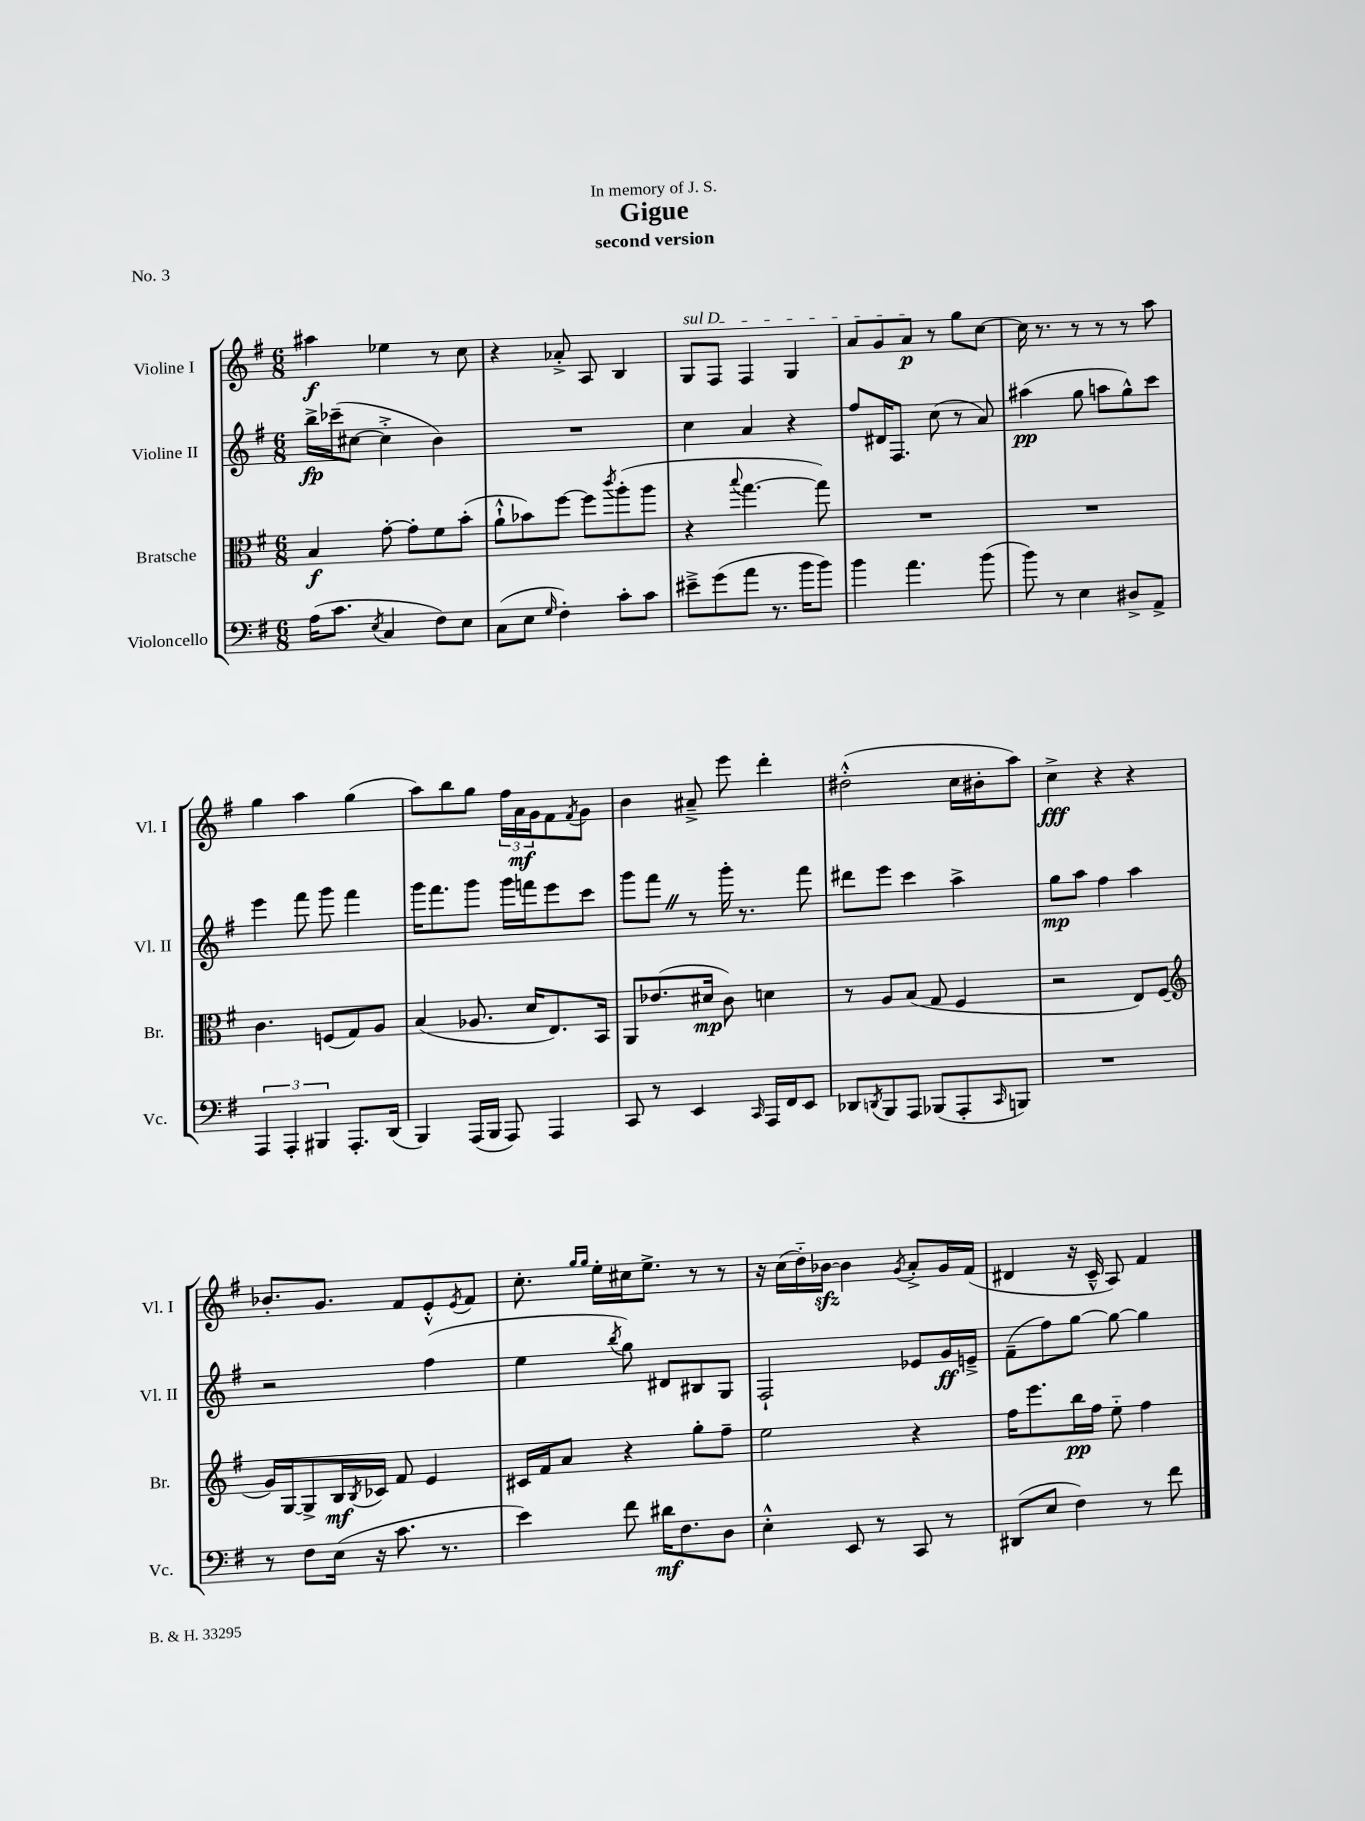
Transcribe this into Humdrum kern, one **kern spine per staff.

**kern	**kern	**kern	**kern
*staff4	*staff3	*staff2	*staff1
*clefF4	*clefC3	*clefG2	*clefG2
*k[f#]	*k[f#]	*k[f#]	*k[f#]
*M6/8	*M6/8	*M6/8	*M6/8
(16A	4B	16bb^	4aa#
8.c	.	(16ccc-~	.
.	.	[8cc#	.
8qE	.	.	.
4C	[8g'	4cc#'^]	4ee-
.	8g']	.	.
8F#)	8f#	4b)	8r
8E	(8b'	.	8cc
=	=	=	=
(8C	8a`^^	2.r	4r
8E	8b-)	.	.
16qqG	.	.	.
4F#')	[8ff#	.	8a-'^
.	8ff#]	.	8A
.	8qccc	.	.
8c'	(8aa'	.	4B
8c	8aa	.	.
=	=	=	=
8e#~^	4r	4cc	8G
(8g	.	.	8F#
.	8qqbb	.	.
8a	[4.gg	4a	4F#
8.r	.	.	.
.	.	4r	4G
16b	.	.	.
8b)	8gg])	.	.
=	=	=	=
4b	2.r	8ff#	8a
.	.	16d#	8g
.	.	8.F#	.
4.a	.	.	8a
.	.	(8cc	8r
.	.	8r	8gg
(8b	.	8a)	[8cc
=	=	=	=
8b)	2.r	(4aa#	16cc]
.	.	.	8.r
8r	.	.	.
4E	.	8gg	8r
.	.	8aa	8r
8D#^	.	8gg^^)	8r
8AA^	.	8ccc	8aa
=	=	=	=
6AAA	4.c	4eee	4gg
6AAA'	.	.	.
.	.	8fff#	4aa
6BBB#	.	.	.
.	(8F	8ggg	.
8.AAA'	8G)	4fff#	(4gg
.	8A	.	.
(16DD	.	.	.
=	=	=	=
4BBB)	(4B	16ggg	8aa)
.	.	8.fff#	.
.	.	.	8bb
(16AAA	8.A-	8ggg	8gg
16BBB	.	.	.
8AAA)	.	16ggg	24ff#
.	.	.	24a
.	16d	16fff	.
.	.	.	24g
4AAA	8.E)	8eee	8f#
.	.	.	8qf#
.	.	8ccc	8g
.	16BB	.	.
=	=	=	=
8CC	8AA	8ggg	4b
8r	(8.e-	8fff#	.
4EE	.	8r	8a#~^
.	16d#	.	.
.	8c)	16ggg'	8eee
.	.	8.r	.
16qqCC	.	.	.
16AAA	4d	.	4ddd'
16FF#	.	.	.
8EE	.	8fff#	.
=	=	=	=
8DD-	8r	8ddd#	(2dd#'^^
8qDD	.	.	.
8BBB	8A	8eee	.
8AAA	(8B	4ccc	.
(8BBB-	8G	.	.
8AAA'	4F#	4aa^	16cc
.	.	.	16b#'
16qqCC	.	.	.
8BBB)	.	.	8aa)
=	=	=	=
2.r	2r	8gg	4cc^
.	.	8aa	.
.	.	4ff#	4r
.	8E)	4aa	4r
.	(8F#	.	.
=	=	=	=
*	*clefG2	*	*
8r	16g)	2r	8.b-'
.	[16G	.	.
8F#	8G^]	.	.
.	.	.	8.g
(16E	16B	.	.
.	8qB	.	.
16r	16c-	.	.
8.c	8f#	.	8f#
.	4e	(4ff#	8e'^^
8.r	.	.	.
.	.	.	8qe
.	.	.	8f#
=	=	=	=
4e)	16c#	4ee	8.cc'
.	16f#	.	.
.	8a	.	.
.	.	.	16qqgg
.	.	.	16qqgg
.	.	.	16ee'
.	.	8qbb	.
8f#	4r	8gg)	16cc#
.	.	.	8.ee^
16d#	.	8d#	.
8.F#	.	.	.
.	8gg'	8B#	8r
8D	8ff#~	8G	8r
=	=	=	=
4E'^^	2ee	2F#`	16r
.	.	.	(16cc
.	.	.	16dd'~)
.	.	.	[16b-
8EE	.	.	4b-]
8r	.	.	.
.	.	.	8qg
8CC	4r	8e-	8a'^
8r	.	16g	16g
.	.	16e~^	(16f#
=	=	=	=
(8DD#	16ff#	(8f#~	4d#
.	8.eee	.	.
8E	.	8ff#)	.
4F#)	16bb	[8gg	16r
.	16ff#	.	16c~^^
.	8ee'~	8gg_	8A)
8r	4ff#	4gg]	4f#
8f#	.	.	.
==	==	==	==
*-	*-	*-	*-
